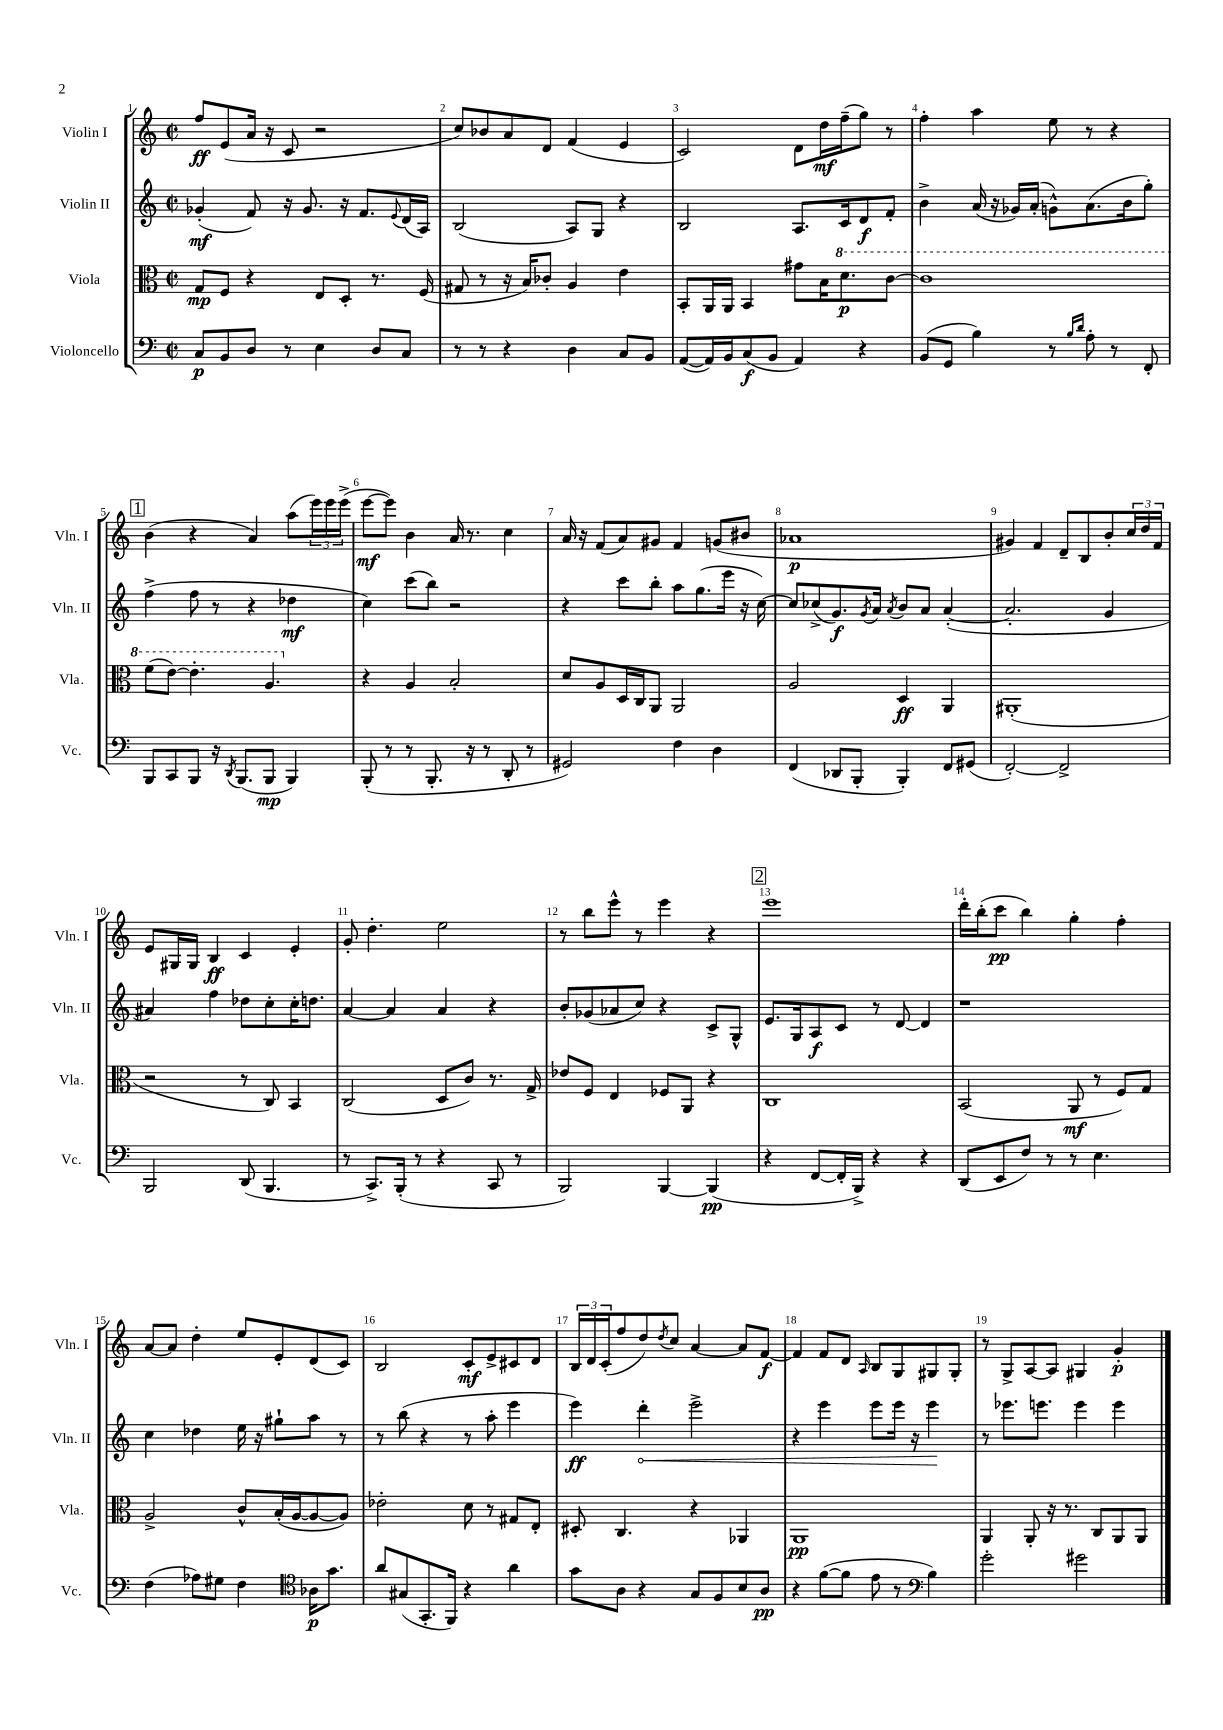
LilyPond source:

<<
\new StaffGroup <<
\new Staff = "s0" \with { instrumentName = "Violin I" shortInstrumentName = "Vln. I" } {
    \clef treble \key c \major \defaultTimeSignature \time 2/2
    f''8\ff e'8( a'16 r16 c'8 r2 |
    c''8) bes'8 a'8 d'8 f'4( e'4 |
    c'2) d'8 d''16\mf f''16--( g''8) r8 |
    f''4-. a''4 e''8 r8 r4 |
    \mark \markup { \box "1" } b'4( r4 a'4) a''8( \tuplet 3/2 { e'''16) e'''16 e'''16->( } |
    e'''8~\mf e'''8) b'4 a'16 r8. c''4 |
    a'16 r16 f'8( a'8) gis'8 f'4 g'8( bis'8 |
    aes'1\p |
    gis'4) f'4 d'8-- b8 b'8-. \tuplet 3/2 { c''16 d''16 f'16 } |
    e'8 gis16 gis16 b4\ff c'4 e'4-. |
    g'8-. d''4.-. e''2 |
    r8 b''8 e'''8-^ r8 e'''4 r4 |
    \mark \markup { \box "2" } e'''1 |
    d'''16-. b''16-.( c'''8\pp b''4) g''4-. f''4-. |
    a'8~ a'8 d''4-. e''8 e'8-. d'8( c'8) |
    b2 c'8-.\mf e'8-> cis'8 d'8 |
    \tuplet 3/2 { b16 d'16 c'16-.( } f''8 d''8) \acciaccatura { d''8 } c''8 a'4~ a'8 f'8~\f |
    f'4 f'8 d'8 \grace { a16 } b8 g8 gis8 gis8-. |
    r8 g8-> a8~ a8 gis4 g'4-.\p \bar "|." |
}
\new Staff = "s1" \with { instrumentName = "Violin II" shortInstrumentName = "Vln. II" } {
    \clef treble \key c \major \defaultTimeSignature \time 2/2
    ges'4-.\mf( f'8) r16 ges'8. r16 f'8. \appoggiatura { e'8 } d'16( a16) |
    b2( a8) g8 r4 |
    b2 a8. c'16 d'8\f f'8-. |
    b'4-> a'16( r16 ges'16) a'16-.( g'8-^) a'8.( b'16 g''8-.) |
    \mark \markup { \box "1" } f''4->( f''8 r8 r4 des''4\mf |
    c''4) c'''8( b''8) r2 |
    r4 c'''8 b''8-. a''8 g''8.( e'''16 r16 c''16~) |
    c''8 ces''8->( g'8.\f) \acciaccatura { g'8 } a'16 \acciaccatura { a'8 } b'8 a'8 a'4~-.( |
    a'2.-. g'4 |
    ais'4) f''4 des''8 c''8-. c''16-. d''8. |
    a'4~ a'4 a'4 r4 |
    b'8-. ges'8( aes'8 c''8) r4 c'8-> g8-^ |
    \mark \markup { \box "2" } e'8. g16 a8\f c'8 r8 d'8~ d'4 |
    r1 |
    c''4 des''4 e''16 r16 gis''8-! a''8 r8 |
    r8 b''8( r4 r8 a''8-. e'''4 |
    e'''4\ff) \once \override Hairpin.circled-tip = ##t d'''4-.\< e'''2-> |
    r4 e'''4 e'''8 e'''16 r16 e'''4\! |
    r8 ees'''8. e'''8. e'''4 e'''4 \bar "|." |
}
\new Staff = "s2" \with { instrumentName = "Viola" shortInstrumentName = "Vla." } {
    \clef alto \key c \major \defaultTimeSignature \time 2/2
    g8\mp f8 r4 e8 d8-. r8. f16( |
    gis8 r8 r16 b16) ces'8-. a4 e'4 |
    b,8-. a,16 a,16 b,4 gis'8 b16 \ottava #1 d''8.\p c''8~ |
    c''1 |
    \mark \markup { \box "1" } f''8( e''8~) e''4.-. a'4. \ottava #0 |
    r4 a4 b2-. |
    d'8 a8 d16 c16 a,8 a,2 |
    a2 d4\ff a,4 |
    ais,1-.( |
    r2 r8 c8) b,4 |
    c2( d8 c'8) r8. g16-> |
    ees'8 f8 e4 fes8 a,8 r4 |
    \mark \markup { \box "2" } c1 |
    b,2( a,8\mf r8 f8) g8 |
    a2-> c'8-^ b16-.( a16~ a8~ a8) |
    ees'2-. d'8 r8 gis8 e8-. |
    dis8-. c4. r4 aes,4 |
    a,1\pp |
    a,4 a,8-. r16 r8. c8 a,8 a,8 \bar "|." |
}
\new Staff = "s3" \with { instrumentName = "Violoncello" shortInstrumentName = "Vc." } {
    \clef bass \key c \major \defaultTimeSignature \time 2/2
    c8\p b,8 d8 r8 e4 d8 c8 |
    r8 r8 r4 d4 c8 b,8 |
    a,8~( a,16) b,16 c8\f( b,8 a,4) r4 |
    b,8( g,8 b4) r8 \grace { b16 d'16 } a8-. r8 f,8-. |
    \mark \markup { \box "1" } b,,8 c,8 b,,8 r16 \acciaccatura { d,8 } b,,8.( b,,8\mp b,,4) |
    b,,8-.( r8 r8 b,,8.-. r16 r8 d,8-. r8 |
    gis,2) f4 d4 |
    f,4( des,8 b,,8-. b,,4-.) f,8 gis,8( |
    f,2~-.) f,2-> |
    b,,2 d,8( b,,4. |
    r8 c,8.->) b,,16-.( r8 r4 c,8 r8 |
    b,,2) b,,4~ b,,4\pp( |
    \mark \markup { \box "2" } r4 f,8~ f,16-. b,,16->) r4 r4 |
    d,8( e,8 f8) r8 r8 e4. |
    f4( aes8) gis8 f4 \clef tenor aes16\p g'8. |
    a'8 gis8( g,8.-. f,16) r4 a'4 |
    g'8 a8 r4 g8 f8 b8 a8\pp |
    r4 f'8~( f'8 e'8 r8 \clef bass b4) |
    g'2-. gis'2 \bar "|." |
}
>>
>>
\layout { \context { \Score \override BarNumber.break-visibility = ##(#f #t #t) barNumberVisibility = #all-bar-numbers-visible } }
